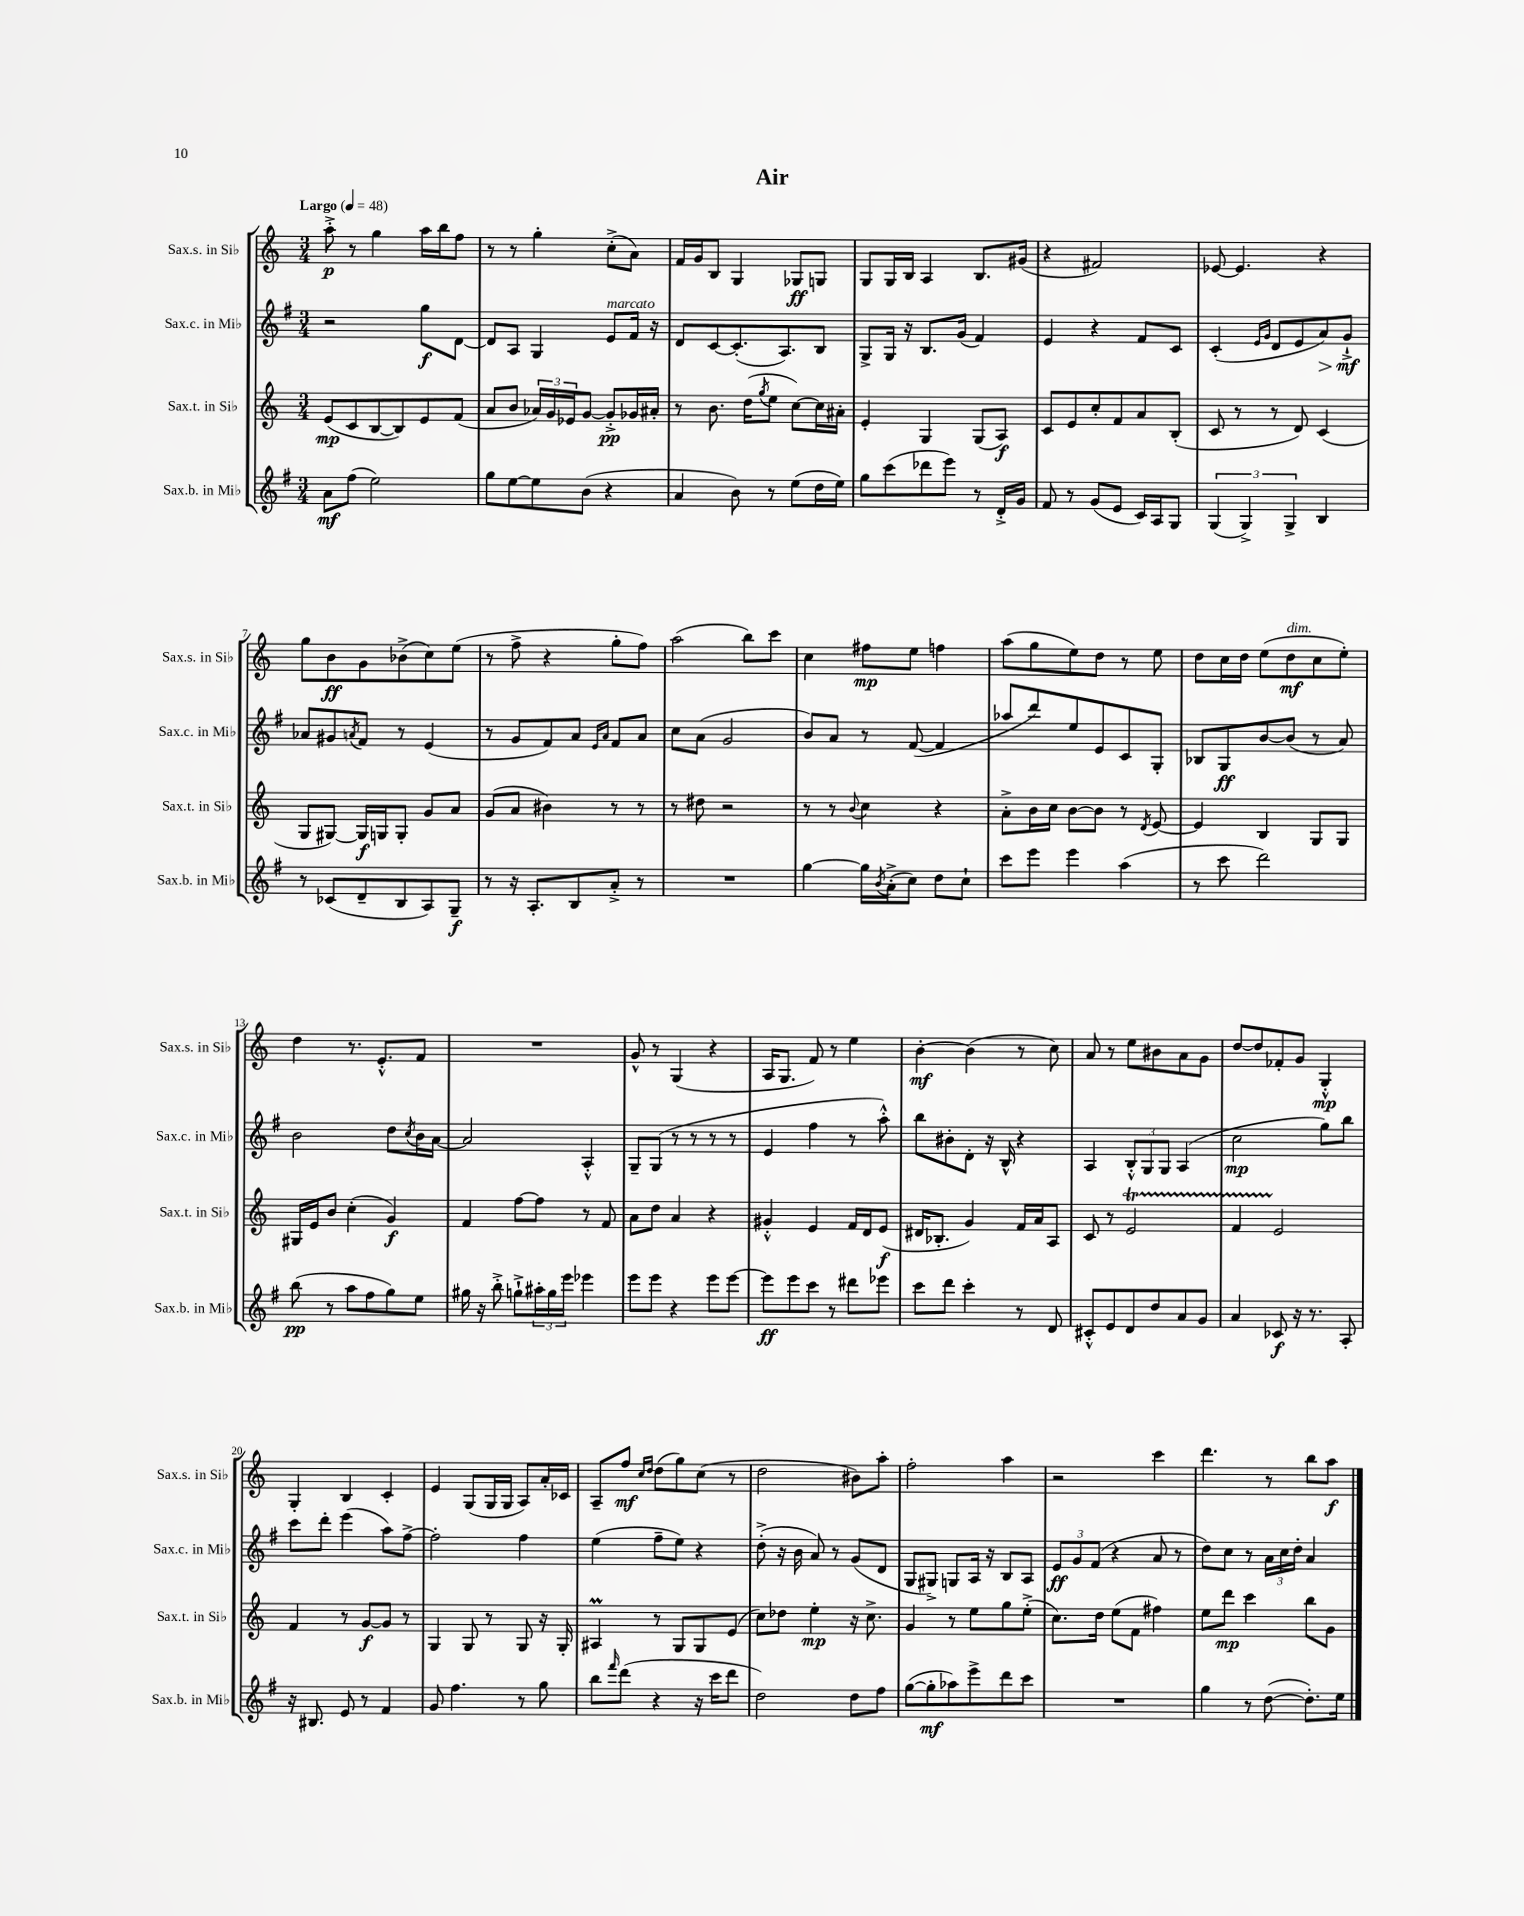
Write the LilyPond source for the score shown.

\header { title = "Air" }
<<
\new StaffGroup <<
\new Staff = "s0" \with { instrumentName = "Sax.s. in Sib" shortInstrumentName = "Sax.s. in Sib" } {
    \clef treble \key c \major \numericTimeSignature \time 3/4 \tempo "Largo" 4 = 48
    a''8-.->\p r8 g''4 a''16 b''16 f''8 |
    r8 r8 g''4-. c''8-.->( a'8) |
    f'16 g'16 b8 g4 ges8\ff g8 |
    g8 g16 b16 a4 b8. gis'16( |
    r4 fis'2) |
    ees'8~ ees'4. r4 |
    g''8 b'8\ff g'8 bes'8->( c''8) e''8( |
    r8 f''8-> r4 g''8-. f''8) |
    a''2( b''8) c'''8 |
    c''4 fis''8\mp e''8 f''4 |
    a''8( g''8 e''8) d''8 r8 e''8 |
    d''8 c''16 d''16 e''8( d''8\mf^\markup { \italic "dim." } c''8 e''8-.) |
    d''4 r8. e'8.-.-^ f'8 |
    R2. |
    g'8-^ r8 g4( r4 |
    a16 g8. f'8) r8 e''4 |
    b'4~-.\mf b'4( r8 c''8) |
    a'8 r8 e''8 bis'8 a'8 g'8 |
    d''8~ d''8 fes'8-. g'8 g4-.-^\mp |
    g4-. b4 c'4-. |
    e'4 g8( g16 g16 a8) a'16-. ces'16 |
    a8-- f''8\mf \grace { c''16 d''16 } d''8( g''8) c''8( r8 |
    d''2 bis'8) a''8-. |
    f''2-. a''4 |
    r2 c'''4 |
    d'''4. r8 b''8 a''8\f \bar "|." |
}
\new Staff = "s1" \with { instrumentName = "Sax.c. in Mib" shortInstrumentName = "Sax.c. in Mib" } {
    \clef treble \key g \major \numericTimeSignature \time 3/4
    r2 g''8\f d'8~ |
    d'8 a8 g4 e'8^\markup { \italic "marcato" } fis'16 r16 |
    d'8 c'8~ c'8.-.( a8.) b8 |
    g8-> g16 r16 b8. g'16( fis'4) |
    e'4 r4 fis'8 c'8 |
    c'4-.( \grace { e'16 g'16 } d'8 e'8 a'8\>) g'8-!->\mf\! |
    aes'8 gis'8 \acciaccatura { a'8 } fis'8 r8 e'4( |
    r8 g'8 fis'8) a'8 \grace { e'16 a'16 } fis'8 a'8 |
    c''8 a'8( g'2 |
    b'8) a'8 r8 fis'8~( fis'4 |
    aes''8 d'''8) e''8 e'8 c'8 g8-. |
    bes8 g8\ff b'8~ b'8( r8 a'8) |
    b'2 d''8 \acciaccatura { c''8 } b'16 a'16~ |
    a'2 a4-.-^ |
    g8-- g8( r8 r8 r8 r8 |
    e'4 fis''4 r8 a''8-.-^) |
    b''8 bis'8-. d'8-. r16 b16-^ r4 |
    a4 \tuplet 3/2 { b8-.-^ g8 g8 } a4( |
    c''2\mp g''8) b''8 |
    c'''8 d'''8-. e'''4( a''8) fis''8~-> |
    fis''2-. fis''4 |
    e''4( fis''8-- e''8) r4 |
    d''8-.->( r16 b'16 a'8) r8 g'8( d'8 |
    g8 gis8->) g8 a16 r16 b8 a8 |
    \tuplet 3/2 { e'8\ff g'8 fis'8( } r4 a'8 r8 |
    d''8) c''8 r8 \tuplet 3/2 { a'16 c''16 d''16-. } a'4 \bar "|." |
}
\new Staff = "s2" \with { instrumentName = "Sax.t. in Sib" shortInstrumentName = "Sax.t. in Sib" } {
    \clef treble \key c \major \numericTimeSignature \time 3/4
    e'8\mp( c'8 b8~ b8) e'8 f'8( |
    a'8 b'8 \tuplet 3/2 { aes'16) g'16 ees'16 } g'8~ g'8-.->\pp ges'16 ais'16-. |
    r8 b'8. d''16( \acciaccatura { g''8 } e''8 c''8~) c''16 ais'16-. |
    e'4-. g4 g8( a8\f) |
    c'8 e'8 c''8-. f'8 a'8 b8-.( |
    c'8 r8 r8 d'8) c'4( |
    g8 gis8~) gis16\f g16 g8-. g'8 a'8 |
    g'8( a'8 bis'4) r8 r8 |
    r8 dis''8 r2 |
    r8 r8 \appoggiatura { b'8 } c''4 r4 |
    a'8-.-> b'16 c''16 b'8~ b'8 r8 \acciaccatura { d'8 } e'8~ |
    e'4 b4 g8 g8 |
    gis16 e'16 b'8 c''4-.( g'4\f) |
    f'4 f''8~ f''8 r8 f'8 |
    a'8 d''8 a'4 r4 |
    gis'4-.-^ e'4 f'16 d'16 e'8\f( |
    dis'16 bes8.-. g'4) f'16 a'16 a8 |
    c'8 r8 e'2\startTrillSpan |
    f'4 e'2\stopTrillSpan |
    f'4 r8 g'8~\f g'8 r8 |
    g4 g8 r8 g8 r16 g16-. |
    ais4\prall r8 g8 g8 e'8( |
    c''8) des''8 e''4-.\mp r16 c''8.-> |
    g'4 r8 e''8 g''8 e''8-.->( |
    c''8.) d''16 e''8( f'8 fis''4) |
    e''8 d'''8\mp c'''4 b''8 g'8 \bar "|." |
}
\new Staff = "s3" \with { instrumentName = "Sax.b. in Mib" shortInstrumentName = "Sax.b. in Mib" } {
    \clef treble \key g \major \numericTimeSignature \time 3/4
    a'8\mf fis''8( e''2) |
    g''8 e''8~ e''8 b'8( r4 |
    a'4 b'8) r8 e''8( d''16 e''16) |
    g''8 c'''8( des'''8 e'''8) r8 d'16-.-> g'16 |
    fis'8 r8 g'8( e'8 c'16) a16 g8 |
    \tuplet 3/2 { g4( g4->) g4-> } b4 |
    r8 ces'8( d'8-- b8 a8) g8--\f |
    r8 r16 a8.-. b8 a'8-.-> r8 |
    R2. |
    g''4~ g''16 \acciaccatura { b'8 } a'16-.->( c''8) d''8 c''8-! |
    c'''8 e'''8 e'''4 a''4( |
    r8 c'''8 d'''2) |
    b''8\pp( r8 a''8 fis''8 g''8) e''8 |
    gis''16 r16 b''8-.-> g''8-!-> \tuplet 3/2 { ais''16-. g''16 e'''16 } ees'''4 |
    e'''8 e'''8 r4 e'''8 e'''8~ |
    e'''8\ff e'''8 c'''8 r8 dis'''8 ees'''8 |
    c'''8 d'''8 c'''4-. r8 d'8 |
    cis'8-.-^ e'8 d'8 d''8 a'8 g'8 |
    a'4 ces'8\f r16 r8. a8-. |
    r16 bis8. e'8 r8 fis'4 |
    g'8 fis''4. r8 g''8 |
    b''8 \grace { fis'''16 } d'''8( r4 r16 c'''16 d'''8 |
    d''2) d''8 fis''8 |
    g''8~( g''8-.\mf aes''8) e'''8-> d'''8 c'''8 |
    R2. |
    g''4 r8 d''8~( d''8.-.) e''16 \bar "|." |
}
>>
>>
